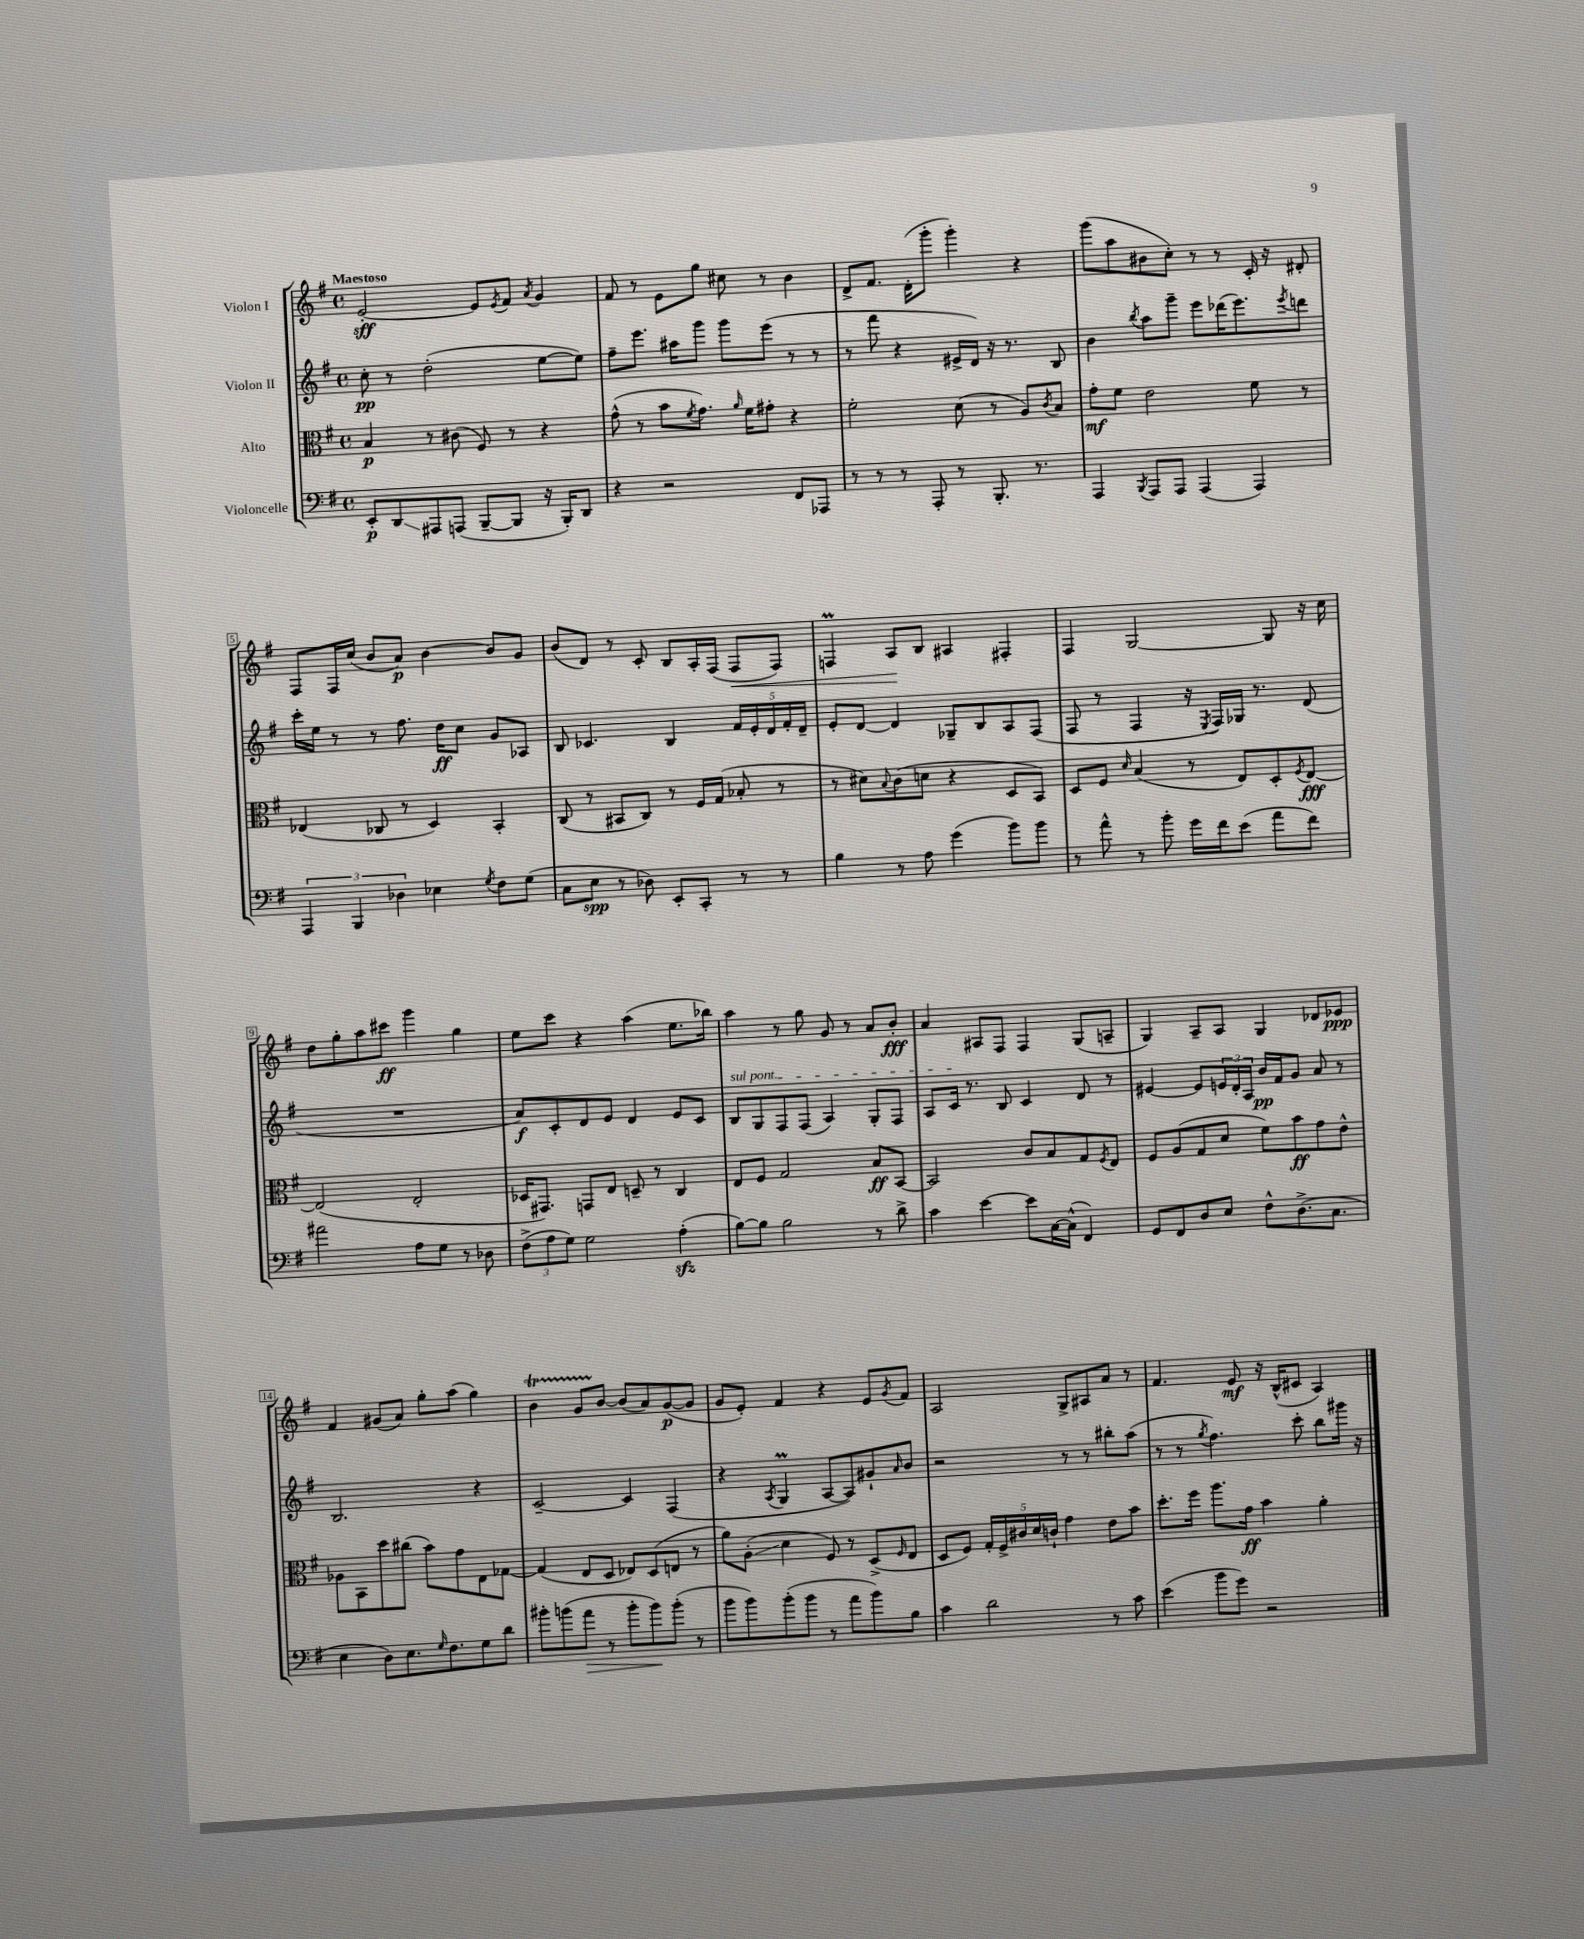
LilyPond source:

<<
\new StaffGroup <<
\new Staff = "s0" \with { instrumentName = "Violon I" } {
    \clef treble \key g \major \defaultTimeSignature \time 4/4 \tempo "Maestoso"
    e'2~-.\sff e'8 \acciaccatura { e'8 } fis'8 \acciaccatura { a'8 } g'4 |
    fis'8 r8 e'8 g''8 cis''8 r8 b'4 |
    d'8-> fis'8. d'16-.( g'''8-. g'''4-.) r4 |
    g'''8( a''8 bis'8 c''8-.) r8 r8 c'16-. r16 dis'8-. |
    fis8 fis16 c''16( b'8 a'8\p) b'4~ b'8 g'8 |
    b'8( d'8) r8 c'8-. b8 a16-. fis16( fis8\< fis8) |
    f4\prall a8\! b8 ais4 fis4-. |
    fis4 g2~ g8 r16 c''16 |
    d''8 g''8-. a''8 cis'''8\ff g'''4 g''4 |
    e''8 c'''8 r4 a''4( e''8. bes''16) |
    a''4 r8 g''8 g'8 r8 a'8 b'8-.\fff |
    a'4 ais8 fis8 fis4 g8( a8-- |
    g4) a8-- a8 g4 des'8 ees'8\ppp |
    fis'4 gis'8( a'8) g''8-. a''8( g''4) |
    b'4\startTrillSpan g'8 b'8~\stopTrillSpan b'8( a'8) g'8~\p( g'8 |
    g'8 e'8-.) fis'4 r4 e'8 \acciaccatura { g'8 } fis'8 |
    a2 g8-> ais8 a'8 r8 |
    fis'4. e'8\mf r16 b16-^( cis'8 a4) \bar "|." |
}
\new Staff = "s1" \with { instrumentName = "Violon II" } {
    \clef treble \key g \major \defaultTimeSignature \time 4/4
    c''8-.\pp r8 d''2-.( e''8~ e''8) |
    fis''8-- e'''8. ais''16 g'''8 g'''8 e'''8( r8 r8 |
    r8 fis'''8 r4 eis'16-> d'16) r16 r8. b8 |
    b'4 \acciaccatura { b''8 } a''8 g'''8-- e'''8 des'''16( e'''8.) \acciaccatura { e'''8 } d'''8 |
    c'''16-. e''16 r8 r8 fis''8. d''16\ff c''8 g'8 aes8 |
    b8 ces'4. b4 \tuplet 5/4 { fis'16 e'16-. d'16 fis'16-. d'16-- } |
    e'8-. d'8~ d'4 ges8-- b8 a8 fis8( |
    fis8 r8 fis4 r16 \acciaccatura { e8 } fis16) ges16 r8. d'8( |
    R1 |
    a'8\f) c'8-. d'8 e'8 d'4 e'8 c'8 |
    \once \override TextSpanner.bound-details.left.text = \markup { \italic "sul pont." } b8\startTextSpan g8 fis8 fis8( a4) g8-. fis8 |
    a8 c'16\stopTextSpan r8. b8 c'4 d'8 r8 |
    eis'4~ eis'8 \tuplet 3/2 { e'16 d'16-. a16 } b'16\pp fis'16 g'8 a'8 r8 |
    b2. r4 |
    c'2~-- c'4 fis4( |
    r4 \acciaccatura { a8 } g4\prall a8~ a8) gis'8-! \grace { a'16 } b'8 |
    r2 r8 r8 bis''8-. a''8( |
    r8 r8 \acciaccatura { g''8 } fis''4.) c'''8-. b''8 gis'''16 r16 \bar "|." |
}
\new Staff = "s2" \with { instrumentName = "Alto" } {
    \clef alto \key g \major \defaultTimeSignature \time 4/4
    b4\p r8 cis'8( fis8) r8 r4 |
    g'8-^( r8 b'8 \acciaccatura { fis'8 } g'8.) \grace { a'16 } fis'16 gis'8-. r4 |
    fis'2-. d'8( r8 a8) \acciaccatura { c'8 } b8 |
    g'8-.\mf fis'8 e'2 fis'8 r8 |
    ees4( ces8 r8 d4) b,4-. |
    c8( r8 bis,8 c8) r8 fis16 g16( bes8-. r8 |
    r8 dis'8) \appoggiatura { b8 } c'8( d'8 r4 d8 b,8) |
    d8 fis8 \grace { d'16 } b4( r8 e8) d8-. \acciaccatura { fis8 } e8~\fff |
    e2( e2-. |
    des16 gis,8.) g,8 e8 d8-- r8 c4 |
    e8 fis8 g2 b8\ff b,8~ |
    b,2 c'8 b8 g8 \acciaccatura { fis8 } e8 |
    fis8 a8( g8 d'8 fis'8) b'8\ff g'8 e'8-^ |
    aes8 b,8 d''8 cis''8( b'8) g'8 e8 ges8~ |
    ges4( e8 d8 ees8) d8( e8 r8 |
    a'8) a8-.\glissando( d'4 fis8) r8 d8->( \grace { fis16 } e8 |
    d8 fis8) \tuplet 5/4 { g16-. fis16-> cis'16 d'16 c'16-! } g'4 e'8 b'8 |
    d''8.-. fis''16 a''8. g'16\ff b'4 a'4-. \bar "|." |
}
\new Staff = "s3" \with { instrumentName = "Violoncelle" } {
    \clef bass \key g \major \defaultTimeSignature \time 4/4
    e,8-.\p d,8\glissando ais,,8 a,,8( b,,8~-- b,,8 r16 b,,16-.) d,8 |
    r4 r2 fis,8 aes,,8 |
    r8 r8 r8 a,,8-. r8 b,,8.-. r8. |
    a,,4 \acciaccatura { b,,8 } a,,8 a,,8 a,,4( a,,4) |
    \tuplet 3/2 { a,,4 b,,4 des4 } ees4 \acciaccatura { g8 } fis8 g8( |
    c8 e8\spp r8 des8) e,8-. c,8-. r8 r8 |
    b4 r8 a8 g'4( b'8) b'8 |
    r8 a'8-^ r8 b'8-. g'16 fis'16 e'8( a'8 fis'8) |
    ais'2 a8 g8 r8 des8 |
    \tuplet 3/2 { fis8->( a8 g8) } g2 a4-.\sfz( |
    b8~) b8 b2 r8 d'8-> |
    c'4 e'4~ e'8 c16~ c16-^( fis,4) |
    g,8 fis,8 d8 e8 fis8-^ d8.->( c8. |
    e4 d8) e8. \grace { g16 } fis8. g8 d'8 |
    bis'8-. b'8( a'8\> r8 b'8-. b'8\!) b'8-.( r8 |
    b'8 b'8) b'8-.( b'8 r8 a'8 b'8) b8 |
    c'4 d'2 r8 c'8 |
    e'4( b'8 g'8) r2 \bar "|." |
}
>>
>>
\layout { \context { \Score \override BarNumber.stencil = #(make-stencil-boxer 0.1 0.3 ly:text-interface::print) } }
